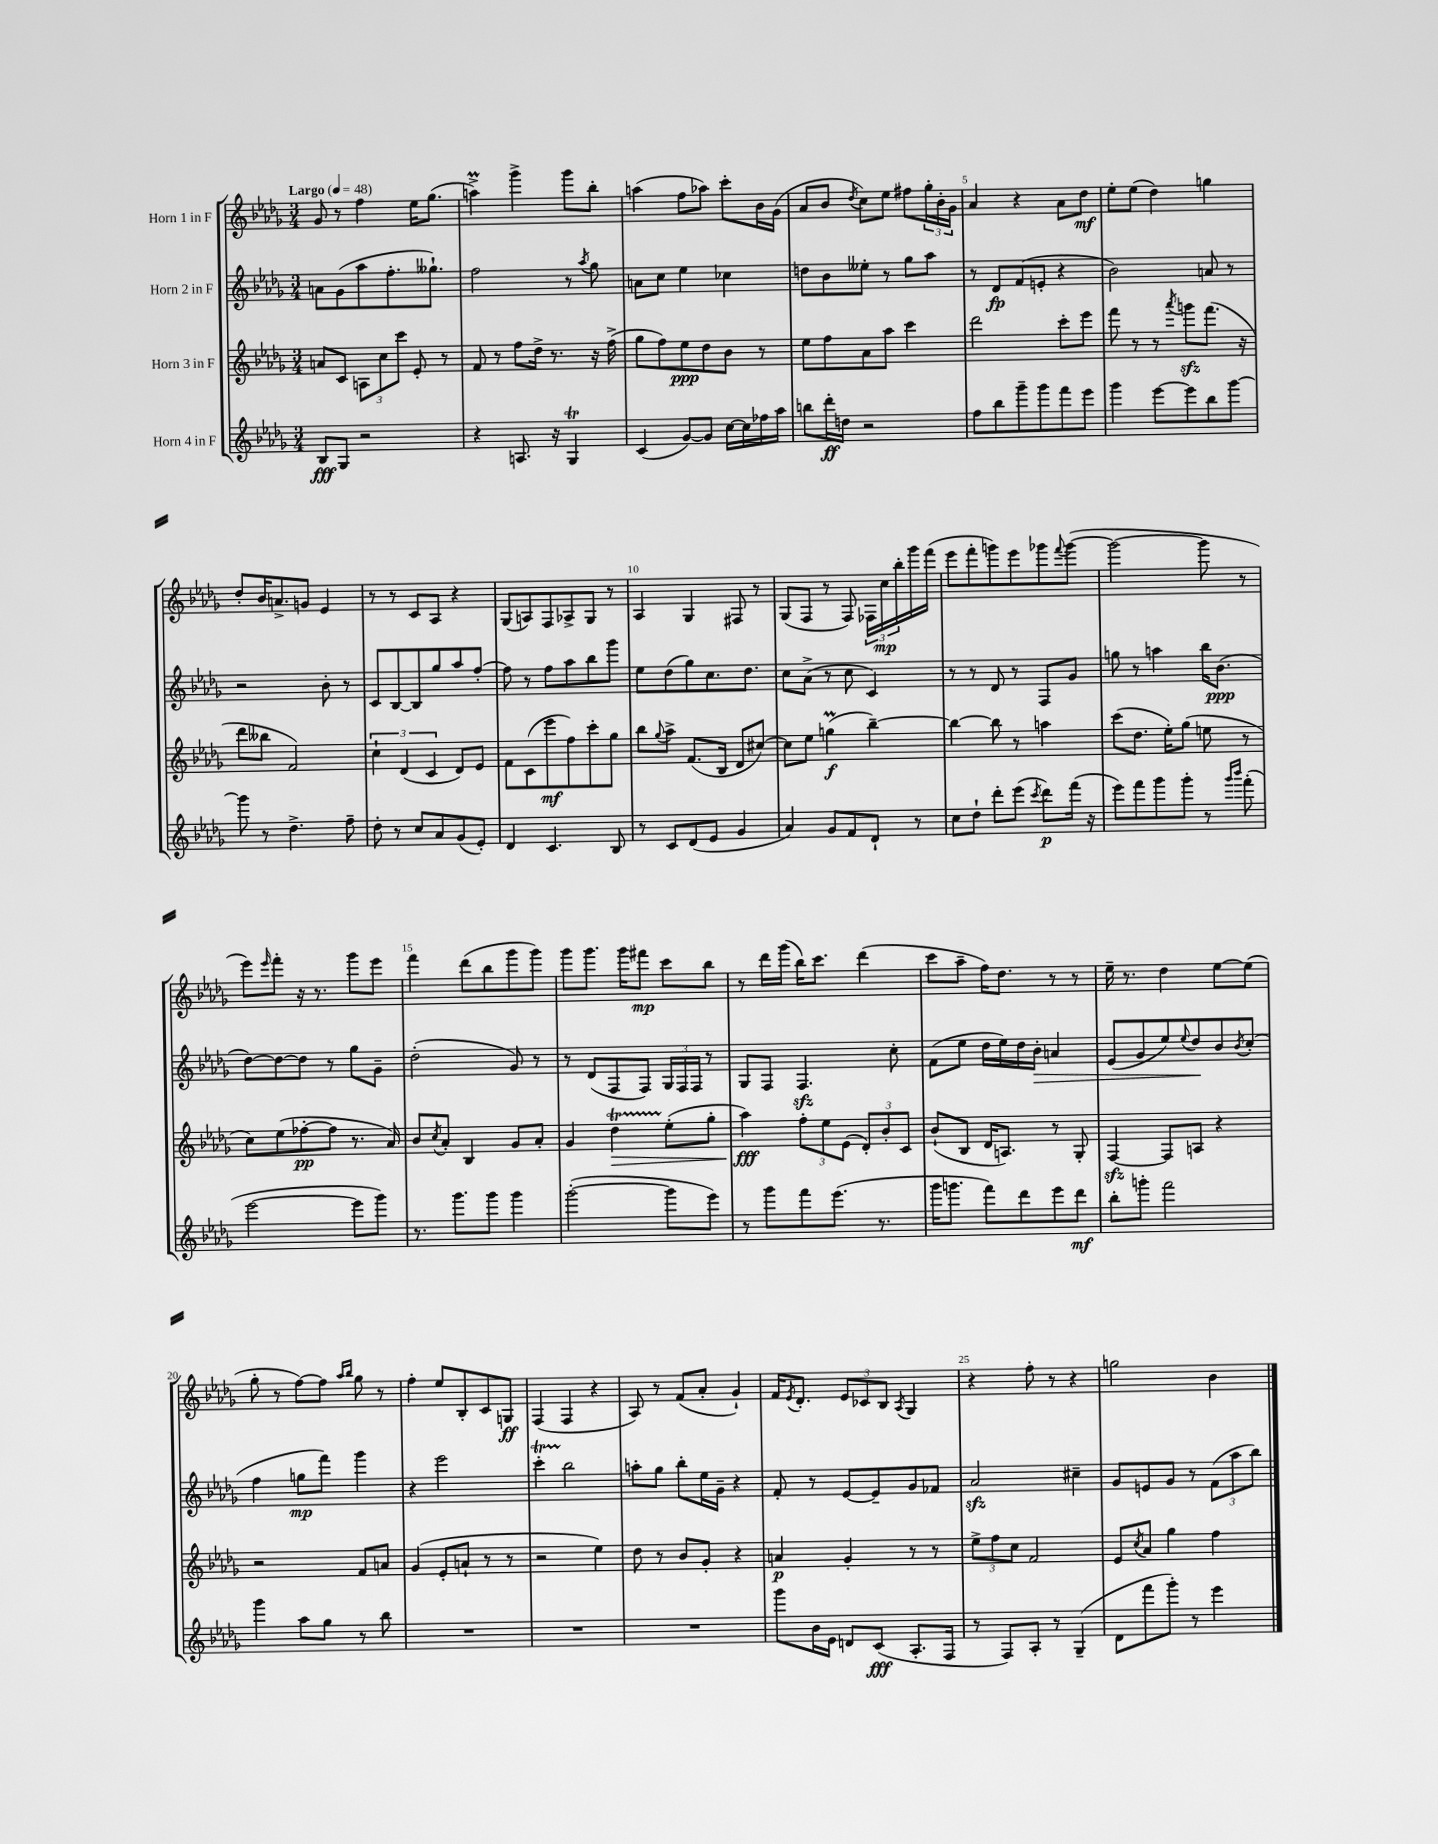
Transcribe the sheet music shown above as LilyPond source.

<<
\new StaffGroup <<
\new Staff = "s0" \with { instrumentName = "Horn 1 in F" } {
    \clef treble \key des \major \numericTimeSignature \time 3/4 \tempo "Largo" 4 = 48
    ges'8 r8 f''4 ees''16 ges''8.( |
    a''4->\prall) ges'''4-> ges'''8 bes''8-. |
    a''4( f''8 aes''8) c'''8-. bes'16 ges'16( |
    aes'8 bes'8 \acciaccatura { des''8 } c''8) ees''8 fis''8 \tuplet 3/2 { ges''16-. bes'16-. ges'16 } |
    aes'4 r4 aes'8 des''8\mf |
    ees''8-. ees''8( des''4) g''4 |
    des''8-. bes'16 a'8.-> g'8 ees'4 |
    r8 r8 c'8 aes8 r4 |
    ges8( a8) f8 aes8-> ges8 r8 |
    aes4 ges4 fis8 r8 |
    ges8( f8 r8 f8) \tuplet 3/2 { fes16 c''16\mp bes''16-. } ges'''16 f'''16( |
    ees'''8 f'''8-. g'''8) ees'''8 ges'''8 \appoggiatura { f'''8 } ges'''8~( |
    ges'''2~ ges'''8 r8 |
    ees'''8) \grace { ees'''16 } f'''8-. r16 r8. ges'''8 ees'''8 |
    f'''4 des'''8( bes''8 ges'''8 ges'''8) |
    ges'''8 ges'''8. ges'''16 fis'''8\mp c'''8 bes''8 |
    r8 des'''16 ges'''16( bes''16) c'''8. des'''4( |
    c'''8 aes''8-- f''16) des''8. r8 r8 |
    ees''16-- r8. des''4 ees''8~ ees''8( |
    ges''8-. r8 f''8~) f''8 \grace { aes''16 bes''16 } ges''8 r8 |
    f''4-. ees''8 bes8-. c'8 g8\ff |
    f4( f4 r4 |
    aes8) r8 f'8( aes'8-. ges'4-!) |
    f'16 \acciaccatura { ees'8 } des'8.-. \tuplet 3/2 { ees'8 ces'8 bes8 } \acciaccatura { aes8 } ges4 |
    r4 f''8-. r8 r4 |
    g''2 bes'4 \bar "|." |
}
\new Staff = "s1" \with { instrumentName = "Horn 2 in F" } {
    \clef treble \key des \major \numericTimeSignature \time 3/4
    a'8 ges'8( aes''8 f''8.-. geses''8.-!) |
    f''2 r8 \acciaccatura { aes''8 } ges''8 |
    a'8 c''8 ees''4 ces''4 |
    d''8 bes'8 eeses''8-. r8 ges''8 aes''8 |
    r8 des'8\fp f'8( e'8-. r4 |
    bes'2) a'8 r8 |
    r2 bes'8-. r8 |
    c'8 bes8~ bes8 ges''8 aes''8 f''8~-. |
    f''8 r8 f''8 aes''8 bes''8 ges'''8 |
    ees''8 des''8( ges''8) c''8. des''8. |
    c''8 aes'8->( r8 c''8 c'4) |
    r8 r8 des'8 r8 f8 ges'8 |
    g''8 r8 a''4 bes''16 bes'8.\ppp( |
    des''8~) des''8~ des''8 r8 ges''8 ges'8-- |
    des''2-.( ges'8) r8 |
    r8 des'8( f8 f8) \tuplet 3/2 { ges16 f16 f16 } r8 |
    ges8 f8 f4.\sfz c''8-. |
    f'8( ees''8 des''16 ees''16) des''16 bes'16-.\> a'4 |
    ees'8( ges'8 ees''8) \appoggiatura { ees''8 } des''8\! bes'8 \acciaccatura { bes'8 } c''8-.( |
    f''4 g''8\mp f'''8) ges'''4 |
    r4 ees'''2 |
    c'''4-.\startTrillSpan bes''2\stopTrillSpan |
    a''8-. ges''8 bes''8-. ees''16 ges'16-- r4 |
    f'8-. r8 ees'8~ ees'8-- ges'8 fes'8 |
    aes'2\sfz cis''4-- |
    ges'8 e'8 ges'8 r8 \tuplet 3/2 { f'8( aes''8 bes''8) } \bar "|." |
}
\new Staff = "s2" \with { instrumentName = "Horn 3 in F" } {
    \clef treble \key des \major \numericTimeSignature \time 3/4
    a'8 c'8 \tuplet 3/2 { a8 c''8 c'''8 } ees'8-. r8 |
    f'8 r8 f''8 des''16-> r8. r16 f''16->( |
    ges''8 f''8) ees''8\ppp des''8 bes'8 r8 |
    ees''8 f''8 aes'8 aes''8 c'''4 |
    des'''2 c'''8-. ees'''8 |
    f'''8 r8 r8 \acciaccatura { aes'''8 } g'''8\sfz f'''8.( r16 |
    des'''8 beses''8 f'2) |
    \tuplet 3/2 { c''4-! des'4( c'4 } des'8) ees'8 |
    f'8 c'8( ees'''8\mf f''8) c'''8-. ges''8 |
    bes''8 \appoggiatura { ges''8 } aes''8-> f'8.( bes16 des'8 cis''8~) |
    cis''8 ees''8 g''4\prall\f( bes''4~--) |
    bes''4~ bes''8 r8 a''4 |
    c'''8( des''8. ees''16-.) ges''8( e''8 r8 |
    c''8) ees''8( fes''8~-.\pp fes''8 r8. aes'16) |
    bes'8 \acciaccatura { c''8 } aes'8-. bes4 ges'8 aes'8-. |
    ges'4 des''4\startTrillSpan\> ees''8-.\stopTrillSpan( ges''8-. |
    aes''4\fff\!) \tuplet 3/2 { f''8-. ees''8 ees'8( } \tuplet 3/2 { des'8-.) bes'8-. c'8 } |
    bes'8-!( bes8 des'16 a8.) r8 ges8-. |
    f4~\sfz f8 a8 r4 |
    r2 f'8 a'8 |
    ges'4( ees'8-. a'8-! r8 r8 |
    r2 ees''4) |
    des''8 r8 bes'8 ges'8-. r4 |
    a'4\p ges'4-. r8 r8 |
    \tuplet 3/2 { ees''8-> f''8 c''8 } f'2 |
    ees'8 \acciaccatura { c''8 } aes'8 ges''4 f''4 \bar "|." |
}
\new Staff = "s3" \with { instrumentName = "Horn 4 in F" } {
    \clef treble \key des \major \numericTimeSignature \time 3/4
    bes8\fff ges8 r2 |
    r4 a8. r16 ges4\trill |
    c'4( ges'8~) ges'8 c''16~ c''16 fes''16 aes''16 |
    b''8 des'''16-.\ff d''16 r2 |
    f''8 bes''8 ges'''8-- ges'''8 f'''8 ees'''8 |
    ges'''4 ees'''8~ ees'''8 bes''8 ges'''8~ |
    ges'''8 r8 des''4.-> f''8-- |
    des''8-. r8 c''8 aes'8 ges'8( ees'8-.) |
    des'4 c'4. bes8 |
    r8 c'8 des'8( ees'8 ges'4 |
    aes'4) ges'8 f'8 des'8-! r8 |
    c''8 des''8-! des'''8-. ees'''8( \acciaccatura { c'''8 } des'''8\p) f'''16( r16 |
    ees'''8) f'''8 ges'''8 ges'''8-. r8 \grace { ges'''16 bes'''16 } f'''8-.( |
    ees'''2~ ees'''8 ges'''8) |
    r8. ges'''8. ges'''8 ges'''4 |
    ges'''2~-.( ges'''8 ees'''8) |
    r8 ges'''8 f'''8 ees'''8.( r8. |
    ges'''16 g'''8. f'''8) des'''8 ees'''8 des'''8\mf |
    bes''8-. g'''8-. f'''2 |
    ges'''4 aes''8 ges''8 r8 bes''8 |
    R2. |
    R2. |
    R2. |
    ges'''8 bes'16 ees'16 d'8 c'8\fff( aes8.-. f16 |
    r8 f8) aes8-. r8 ges4--( |
    des'8 f'''8 ges'''8-.) r8 ees'''4 \bar "|." |
}
>>
>>
\layout { \context { \Score \override BarNumber.break-visibility = ##(#f #t #t) barNumberVisibility = #(every-nth-bar-number-visible 5) } }
